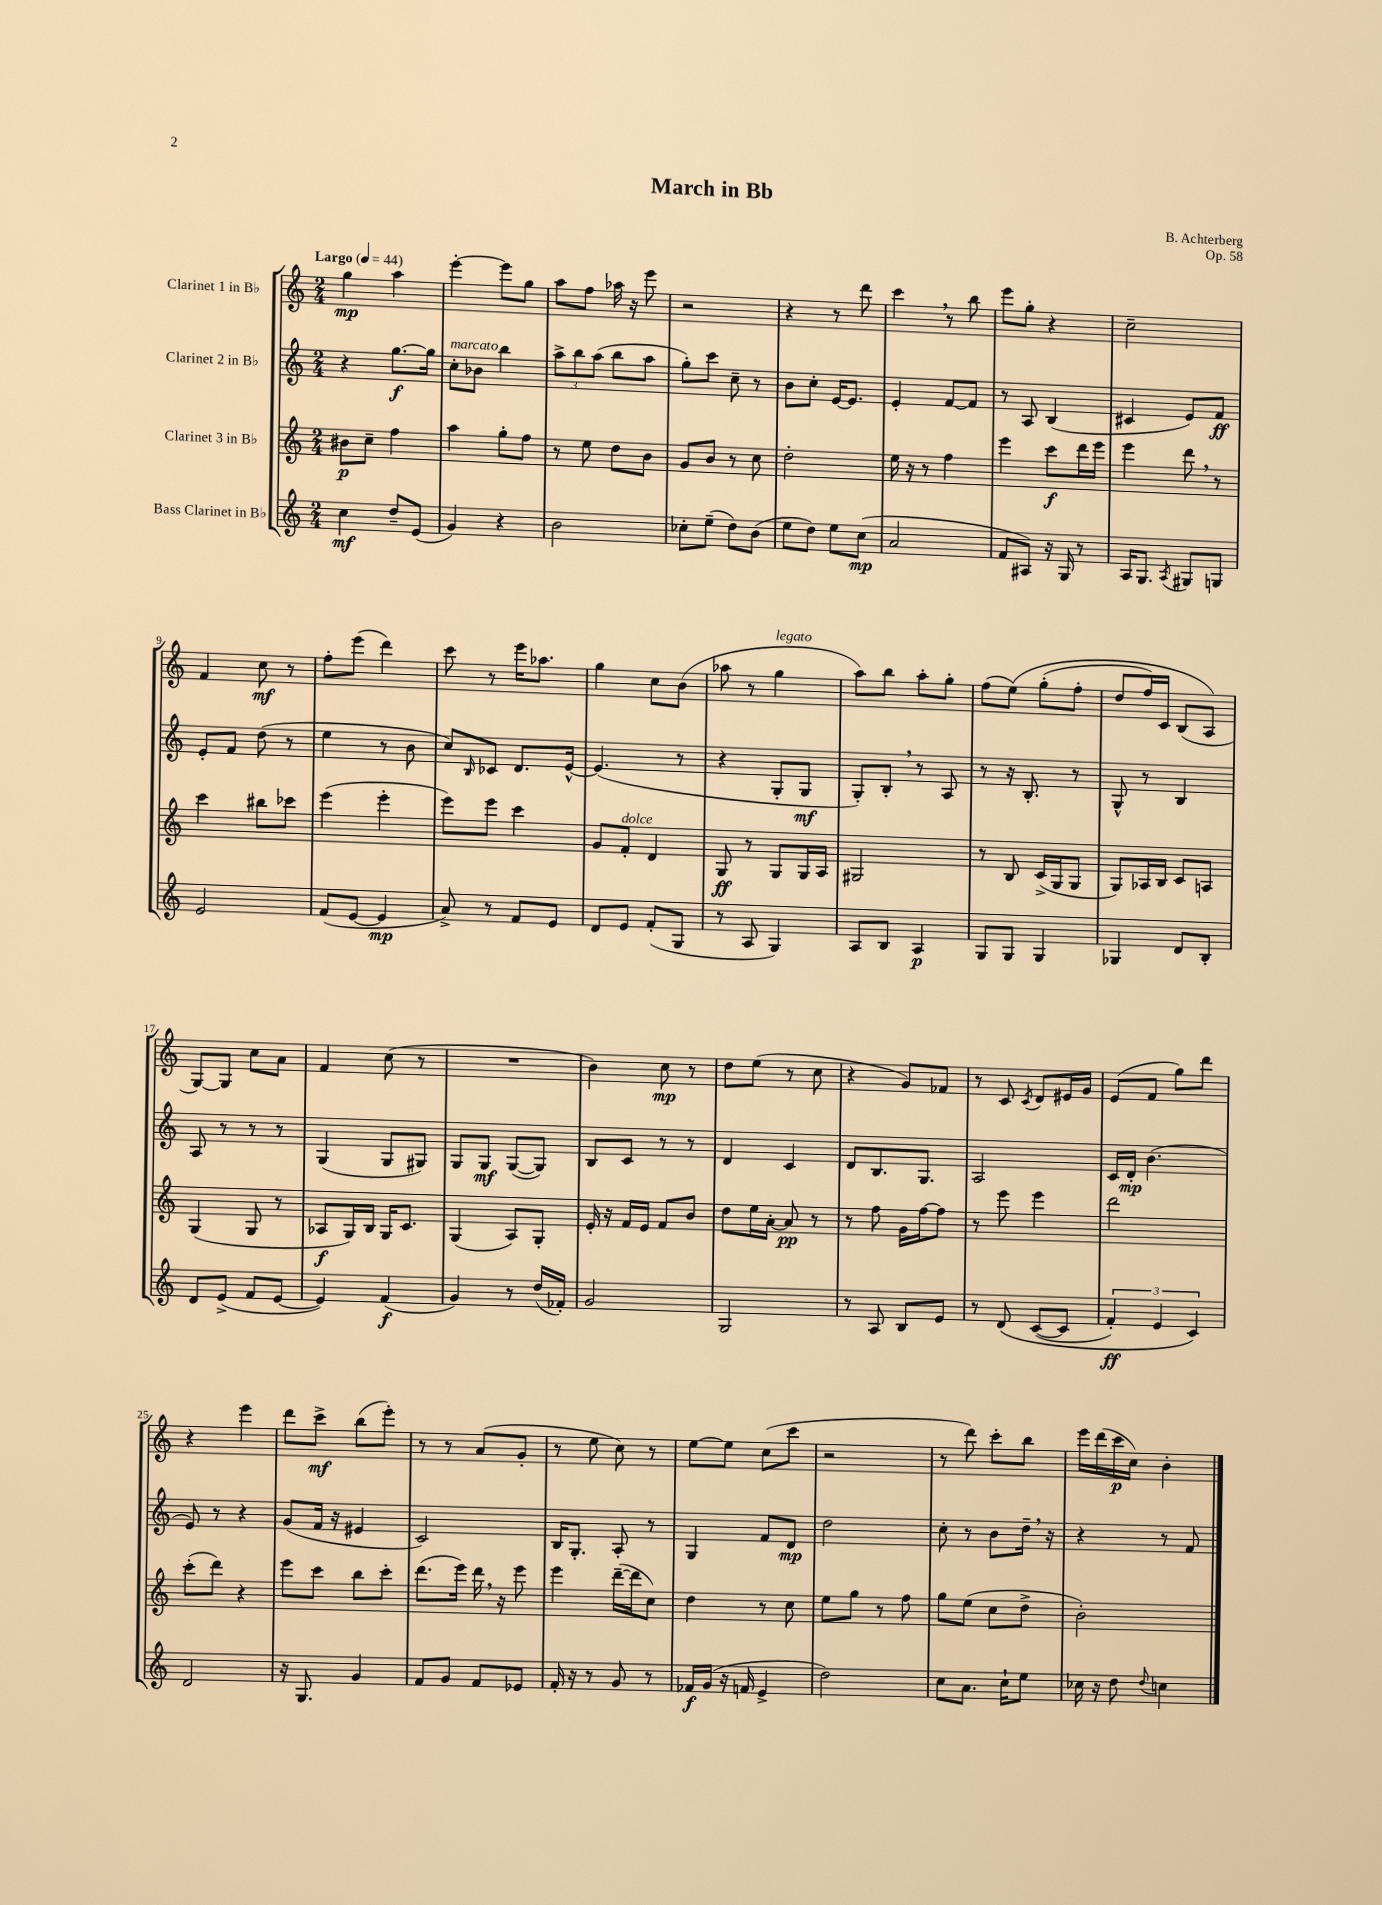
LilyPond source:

\header { title = "March in Bb" composer = "B. Achterberg" opus = "Op. 58" }
<<
\new StaffGroup <<
\new Staff = "s0" \with { instrumentName = "Clarinet 1 in Bb" } {
    \clef treble \key c \major \numericTimeSignature \time 2/4 \tempo "Largo" 4 = 44
    g''4\mp a''4 |
    e'''4~-. e'''8 g''8 |
    a''8 f''8 aes''16 r16 e'''8 |
    r2 |
    r4 r8 d'''8 |
    c'''4 \breathe r8 b''8 |
    e'''8 g''8-. r4 |
    c''2-- |
    f'4 c''8\mf r8 |
    f''8-. e'''8( d'''4) |
    c'''8 r8 e'''16 aes''8. |
    g''4 c''8 b'8( |
    aes''8 r8 g''4^\markup { \italic "legato" } |
    a''8) b''8 a''8-. g''8-. |
    f''8( e''8)\( g''8-.( f''8-. |
    d''8 f''16) c'16 b8( a8\) |
    g8~) g8 c''8 a'8 |
    f'4 c''8( r8 |
    R2 |
    b'4) c''8\mp r8 |
    d''8 e''8( r8 c''8 |
    r4 g'8) fes'8 |
    r8 c'8 \acciaccatura { c'8 } d'8 eis'16 g'16 |
    e'8( f'8 g''8) d'''8 |
    r4 e'''4 |
    d'''8 c'''8->\mf b''8( e'''8-.) |
    r8 r8 a'8( g'8-. |
    r8 e''8 c''8) r8 |
    e''8~ e''8 c''8( c'''8 |
    r2 |
    r8 d'''8) c'''8-. b''8 |
    e'''16 d'''16( c'''16\p c''16) b'4-. \bar "|." |
}
\new Staff = "s1" \with { instrumentName = "Clarinet 2 in Bb" } {
    \clef treble \key c \major \numericTimeSignature \time 2/4
    r4 g''8.~\f g''16 |
    c''8-.^\markup { \italic "marcato" } bes'8 b''4 |
    \tuplet 3/2 { a''8-> b''8 a''8( } b''8 a''8 |
    g''8-.) c'''8 c''8-- r8 |
    b'8 c''8-. e'16~ e'8. |
    e'4-. f'8~ f'8 |
    r8 a8 b4( |
    cis'4 e'8) f'8\ff |
    e'8-. f'8 d''8( r8 |
    e''4 r8 b'8 |
    c''8) \grace { b16 } ces'8 d'8. e'16~-^ |
    e'4.( r8 |
    r4 g8-. g8\mf |
    g8-.) b8-. \breathe r8 a8 |
    r8 r16 b8.-. r8 |
    g8-^ r8 b4 |
    a8 r8 r8 r8 |
    g4( g8 gis8) |
    g8 g8\mf g8~( g8) |
    b8 c'8 r8 r8 |
    d'4 c'4 |
    d'8 b8. g8. |
    a2 |
    c'16 d'16-.\mp b'4.( |
    e'8) r8 r4 |
    g'8( f'16 r16 eis'4 |
    c'2) |
    b16 g8.-. a8-. r8 |
    g4 f'8 d'8\mp |
    d''2 |
    c''8-. r8 b'8 d''16-- \breathe r16 |
    r4 r8 f'8 \bar "|." |
}
\new Staff = "s2" \with { instrumentName = "Clarinet 3 in Bb" } {
    \clef treble \key c \major \numericTimeSignature \time 2/4
    bis'8\p c''8-- f''4 |
    a''4 g''8-. f''8 |
    r8 e''8 d''8 b'8 |
    g'8 b'8 r8 c''8 |
    d''2-. |
    e''16 r16 r8 f''4 |
    e'''4 c'''8\f d'''16 e'''16 |
    e'''4 d'''8 \breathe r8 |
    c'''4 bis''8 ces'''8 |
    e'''4( e'''4-. |
    e'''8) e'''8 c'''4 |
    g'8 f'8-.^\markup { \italic "dolce" } d'4 |
    g8\ff r8 g8 g16 a16 |
    gis2 |
    r8 b8 c'16->( g16 g8 |
    g8) aes16 b16 c'8 a8 |
    g4( g8 r8 |
    aes8\f g16) b16 g16 c'8. |
    g4( a8) g8-. |
    e'16-. r16 f'16 e'16 f'8 b'8 |
    d''8 e''16 a'16~-. a'8\pp r8 |
    r8 f''8 g'16 f''16~ f''8 |
    r8 e'''8 e'''4 |
    d'''2 |
    c'''8-.( d'''8) r4 |
    e'''8 c'''8 b''8 c'''8-. |
    d'''8.( e'''16) d'''16 \breathe r16 e'''8 |
    e'''4 d'''16~--( d'''16 c''8) |
    d''4 r8 c''8 |
    e''8 g''8 r8 f''8 |
    g''8 e''8( c''8 d''8-> |
    b'2-.) \bar "|." |
}
\new Staff = "s3" \with { instrumentName = "Bass Clarinet in Bb" } {
    \clef treble \key c \major \numericTimeSignature \time 2/4
    c''4\mf d''8-- e'8( |
    g'4) r4 |
    b'2 |
    ces''8-. e''8--( d''8) b'8( |
    e''8 d''8) e''8 c''8\mp( |
    a'2 |
    f'8 ais8) r16 g16 r8 |
    a16 g8. \acciaccatura { a8 } gis8 g8 |
    e'2 |
    f'8( e'8~ e'4\mp |
    a'8->) r8 f'8 e'8 |
    d'8 e'8 f'8-.( g8 |
    r8 a8 g4) |
    a8 b8 a4\p |
    g8 g8 g4 |
    ges4 d'8 b8-. |
    d'8 e'8->( f'8 e'8~ |
    e'4) f'4\f( |
    g'4) r8 d''16( fes'16-.) |
    g'2 |
    g2 |
    r8 a8 b8 e'8 |
    r8 d'8\( c'8~( c'8 |
    \tuplet 3/2 { f'4-.\ff) e'4 c'4\) } |
    d'2 |
    r16 g8. g'4 |
    f'8 g'8 f'8 ees'8 |
    f'16-. r16 r8 g'8 r8 |
    fes'16\f g'16( r16 f'16 e'4-> |
    d''2) |
    c''8 a'8. c''16-! e''8 |
    ces''16 r16 d''8 \appoggiatura { d''8 } c''4 \bar "|." |
}
>>
>>
